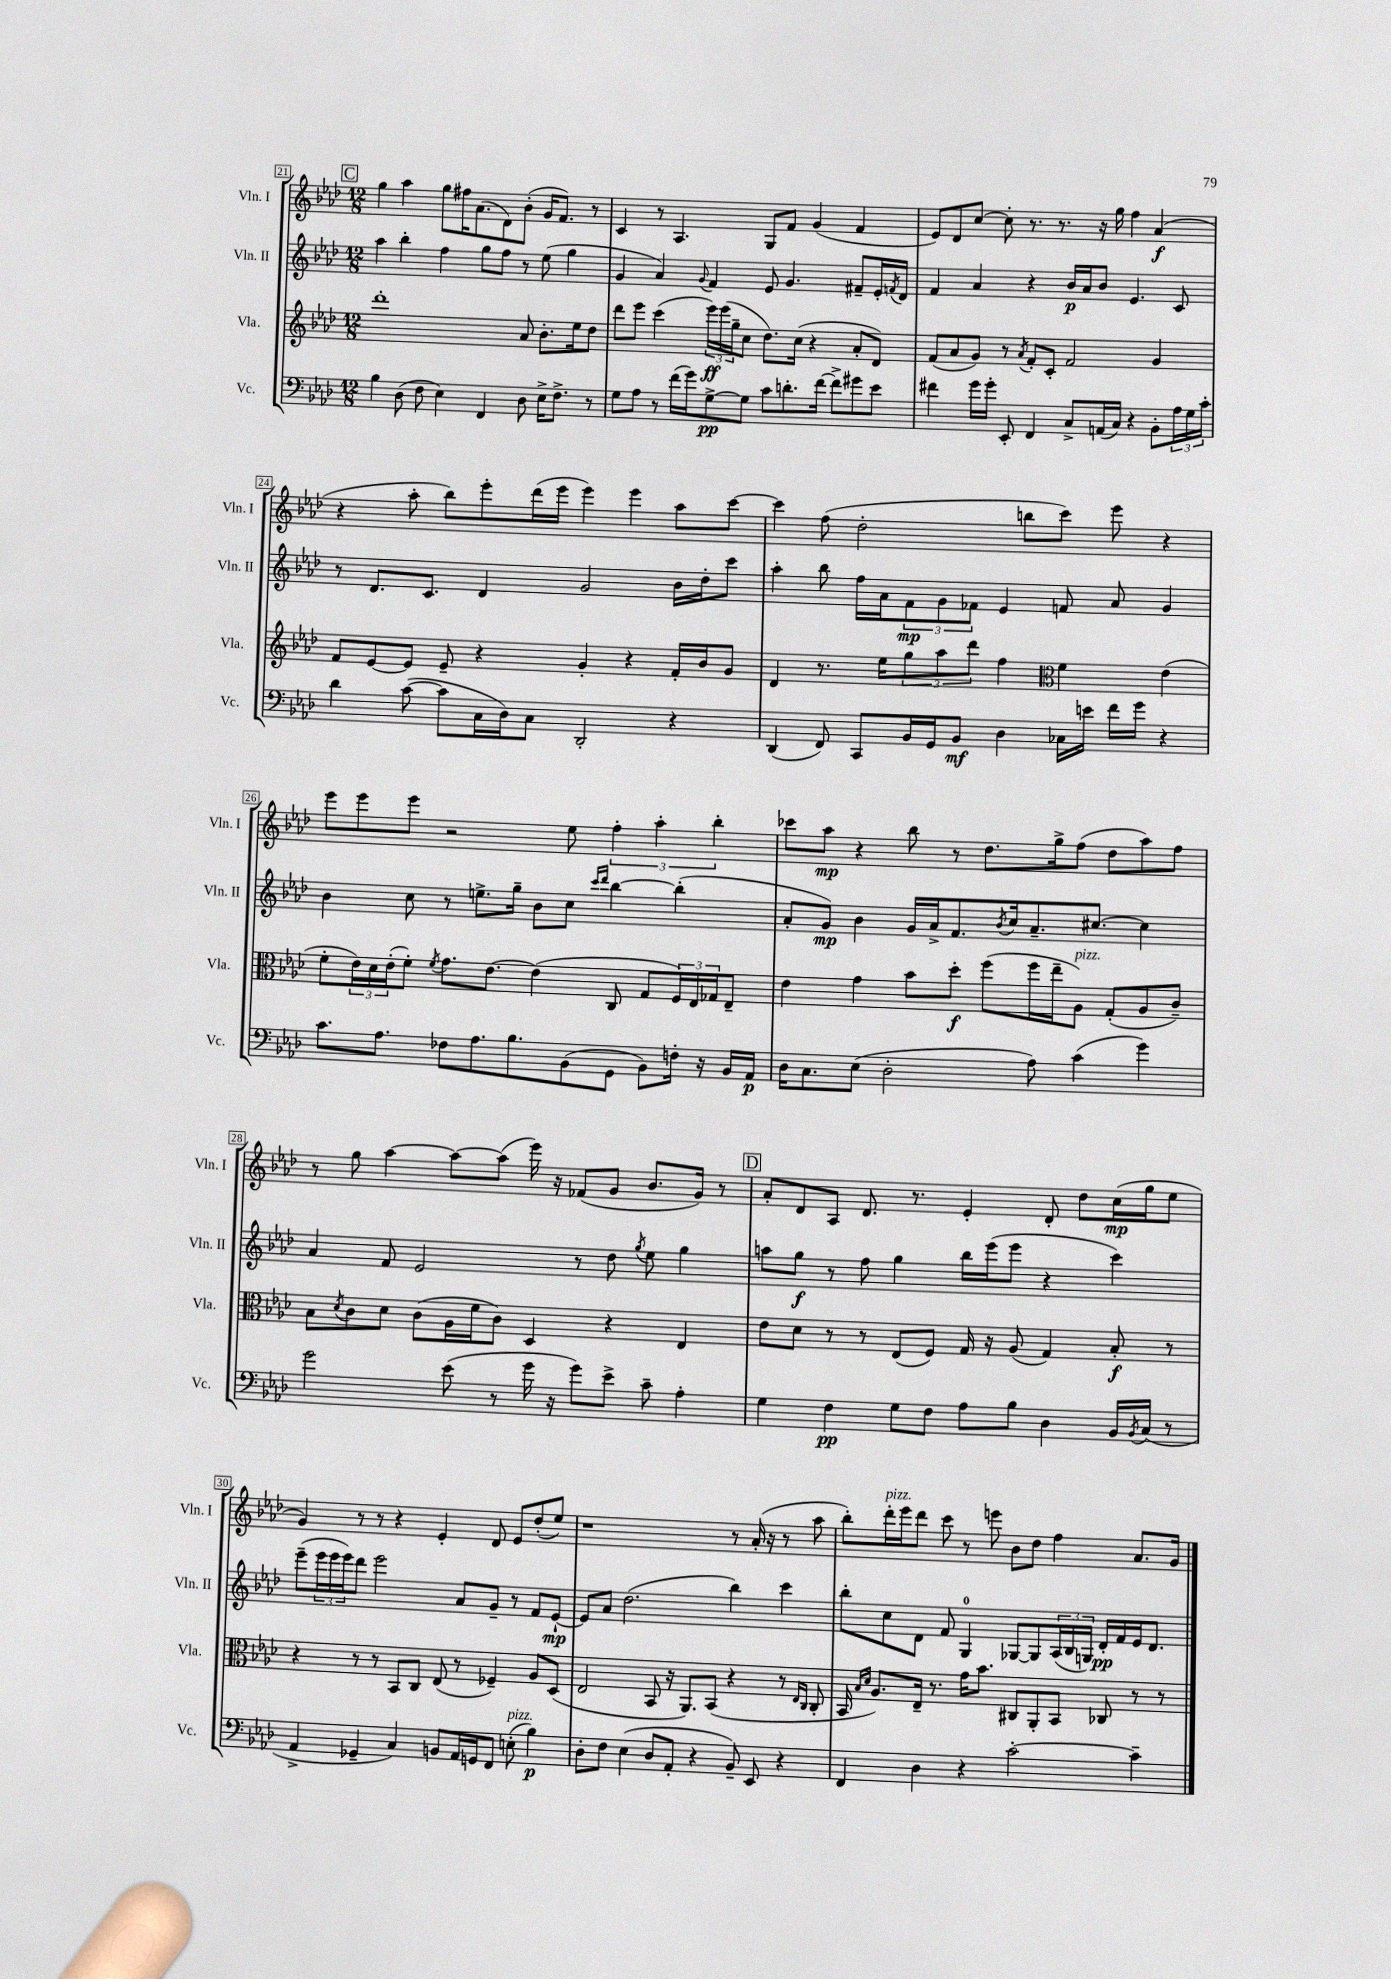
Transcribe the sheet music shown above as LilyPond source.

<<
\new StaffGroup <<
\new Staff = "s0" \with { instrumentName = "Vln. I" shortInstrumentName = "Vln. I" } {
    \clef treble \key aes \major \numericTimeSignature \time 12/8
    \mark \markup { \box "C" } g''4 aes''4 g''8 fis''16 aes'8.( des'8) bes'8-.( g'16 f'8.) r8 |
    c'4 r8 aes4. g8 f'8 g'4( f'4 |
    ees'8) des'8 c''8~ c''8-. r8. r8. r16 g''16 f''4 aes'4\f( |
    r4 aes''8-. bes''8) ees'''8-. des'''16( ees'''16 ees'''4) ees'''4 aes''8 c'''8~ |
    c'''4 f''8( des''2-. b''8 c'''8) ees'''8 r4 |
    ees'''8 ees'''8 ees'''8 r2 ees''8 \tuplet 3/2 { f''4-. aes''4-. bes''4-. } |
    ces'''8 aes''8\mp r4 bes''8 r8 des''8. g''16-> f''8( des''8 aes''8) f''8 |
    r8 g''8 aes''4~ aes''8~ aes''8( ees'''16) r16 fes'8( g'8 bes'8. g'16) r8 |
    \mark \markup { \box "D" } aes'8-. des'8 aes8 des'8. r8. ees'4-. des'8-. des''8 c''16\mp( g''16 ees''8 |
    g'4) r8 r8 r4 ees'4-. des'8 ees'8 des''8-.( ees''8) |
    r1 r8 aes'16-.( r16 r8 aes''8 |
    bes''8-.) des'''16-.^\markup { \italic "pizz." } ees'''16 des'''8 c'''8 r8 e'''8 bes'8 des''8 f''4 aes'8. g'16 \bar "|." |
}
\new Staff = "s1" \with { instrumentName = "Vln. II" shortInstrumentName = "Vln. II" } {
    \clef treble \key aes \major \numericTimeSignature \time 12/8
    \mark \markup { \box "C" } aes''4 bes''4-. f''4 g''8 f''8 r8 ees''8( g''4 |
    g'4 aes'4) \appoggiatura { g'8 } f'4 ees'8 g'4. fis'8-- ees'16-. \acciaccatura { f'8 } des'16 |
    f'4 aes'4 r4 bes'16\p aes'16 bes'8 ees'4. c'8 |
    r8 des'8. c'8. des'4 g'2 bes'16 des''16-. c'''8 |
    aes''4-. bes''8 f''16 aes'16 \tuplet 3/2 { f'8\mp g'8 fes'8 } ees'4 f'8 aes'8 g'4 |
    bes'4 c''8 r8 e''8.-> g''16-- bes'8 c''8 \grace { c'''16 des'''16 } bes''4~ bes''4-.( |
    aes'8-. g'8\mp) bes'4 g'16 aes'16-> f'8. \acciaccatura { bes'8 } c''16 aes'8.-- cis''8.~ cis''4 |
    aes'4 f'8 ees'2 r8 des''8 \acciaccatura { g''8 } ees''8 g''4 |
    \mark \markup { \box "D" } a''8 g''8\f r8 f''8 g''4 bes''16 ees'''16( ees'''8 r4 c'''4) |
    ees'''8--( \tuplet 3/2 { ees'''16 ees'''16 ees'''16) } des'''8 ees'''2 aes'8 g'8-- r8 f'8 ees'8~-!\mp |
    ees'8 aes'8 des''2.( bes''4) c'''4 |
    bes''8-. c''8 des'8 f'8 g4-0 ges8~ ges8 \tuplet 3/2 { aes16( bes16 g16) } des'16-.\pp f'16 ees'16 des'8. \bar "|." |
}
\new Staff = "s2" \with { instrumentName = "Vla." shortInstrumentName = "Vla." } {
    \clef treble \key aes \major \numericTimeSignature \time 12/8
    \mark \markup { \box "C" } des'''1-. aes'8 bes'8.-. ees''16 des''8 |
    des'''8 ees'''8 c'''4( \tuplet 3/2 { ees'''16\ff) ees'''16( g''16-- } c''8 des''8.) c''16( r4 aes'8-. des'8) |
    f'8( aes'8 g'8) r8 \acciaccatura { aes'8 } f'8-. c'8-. f'2 g'4 |
    f'8 ees'8~ ees'8 ees'8-- r4 g'4-. r4 f'16-. bes'16 g'8 |
    des'4 r8. ees''16 \tuplet 3/2 { g''8 aes''8 des'''8 } f''4 \clef alto f'4 ees'4( |
    f'8-. \tuplet 3/2 { ees'16) des'16 ees'16-.( } f'8-.) \acciaccatura { f'8 } g'8. ees'8.~ ees'4( c8 g8 \tuplet 3/2 { f16) ees16 ges16 } ees8-- |
    ees'4 g'4 bes'8 des''8-.\f f''8( f''16 ees''16-- aes8^\markup { \italic "pizz." }) g8-.( aes8 c'8--) |
    bes8 \acciaccatura { des'8 } c'8 des'8 c'8( aes16 f'16 c'8) des4 r4 ees4 |
    \mark \markup { \box "D" } ees'8 des'8 r8 r8 ees8( f8) g16 r16 aes8( g4) bes8-.\f r8 |
    r4 r8 r8 bes,8 c8 ees8( r8 fes4--) aes8 des8( |
    ees2 bes,8 r16 aes,8.) bes,8( r4 r8 \grace { ees16 c16 } c8-. |
    bes,16 \grace { bes16 des'16 } aes8.) ees16-- r8. g'16 bes'8. cis8 aes,8-. bes,8 ces8 r8 r8 \bar "|." |
}
\new Staff = "s3" \with { instrumentName = "Vc." shortInstrumentName = "Vc." } {
    \clef bass \key aes \major \numericTimeSignature \time 12/8
    \mark \markup { \box "C" } bes4 des8( f8 ees4) f,4 des8 ees16-> f8.-> r8 |
    g8 aes8 r8 f'16( g'16) g8~->\pp g8 c'8 d'8.-. f'16~ f'8-> gis'8 ees'8 |
    fis'4 g'16 g'16-. ees,8-. f,4 c8-> a,16( c16) r4 bes,8-. \tuplet 3/2 { aes16 g16 c'16-. } |
    des'4 c'8~( c'8 c16 des16) c8 des,2-. r4 |
    des,4( f,8) c,8 bes,16 g,16 bes,8\mf des4 ces16 e'16 f'16 g'16 r4 |
    c'8. aes8. fes8 aes8. bes8. bes,8( g,8 bes,8) f16-. r16 bes,16 aes,16\p |
    des16 c8. ees8( des2-. aes8) c'4( g'4) |
    g'2 ees'8( r8 g'16 r16 g'8) ees'8-> c'8-- aes4-. |
    \mark \markup { \box "D" } g4 f4\pp g8 f8 aes8 bes8 des4 bes,16 \acciaccatura { bes,8 } c16( r8 |
    aes,4-> ges,4-- c4) b,8 aes,16 g,16 f,8 e8-.^\markup { \italic "pizz." }( bes4\p) |
    des8-. f8 ees4( des8 aes,8-. r4 bes,8--) ees,8 r4 |
    f,4 des4 r4 c'2~-. c'4-- \bar "|." |
}
>>
>>
\layout { \context { \Score currentBarNumber = #21 \override BarNumber.stencil = #(make-stencil-boxer 0.1 0.3 ly:text-interface::print) } }
